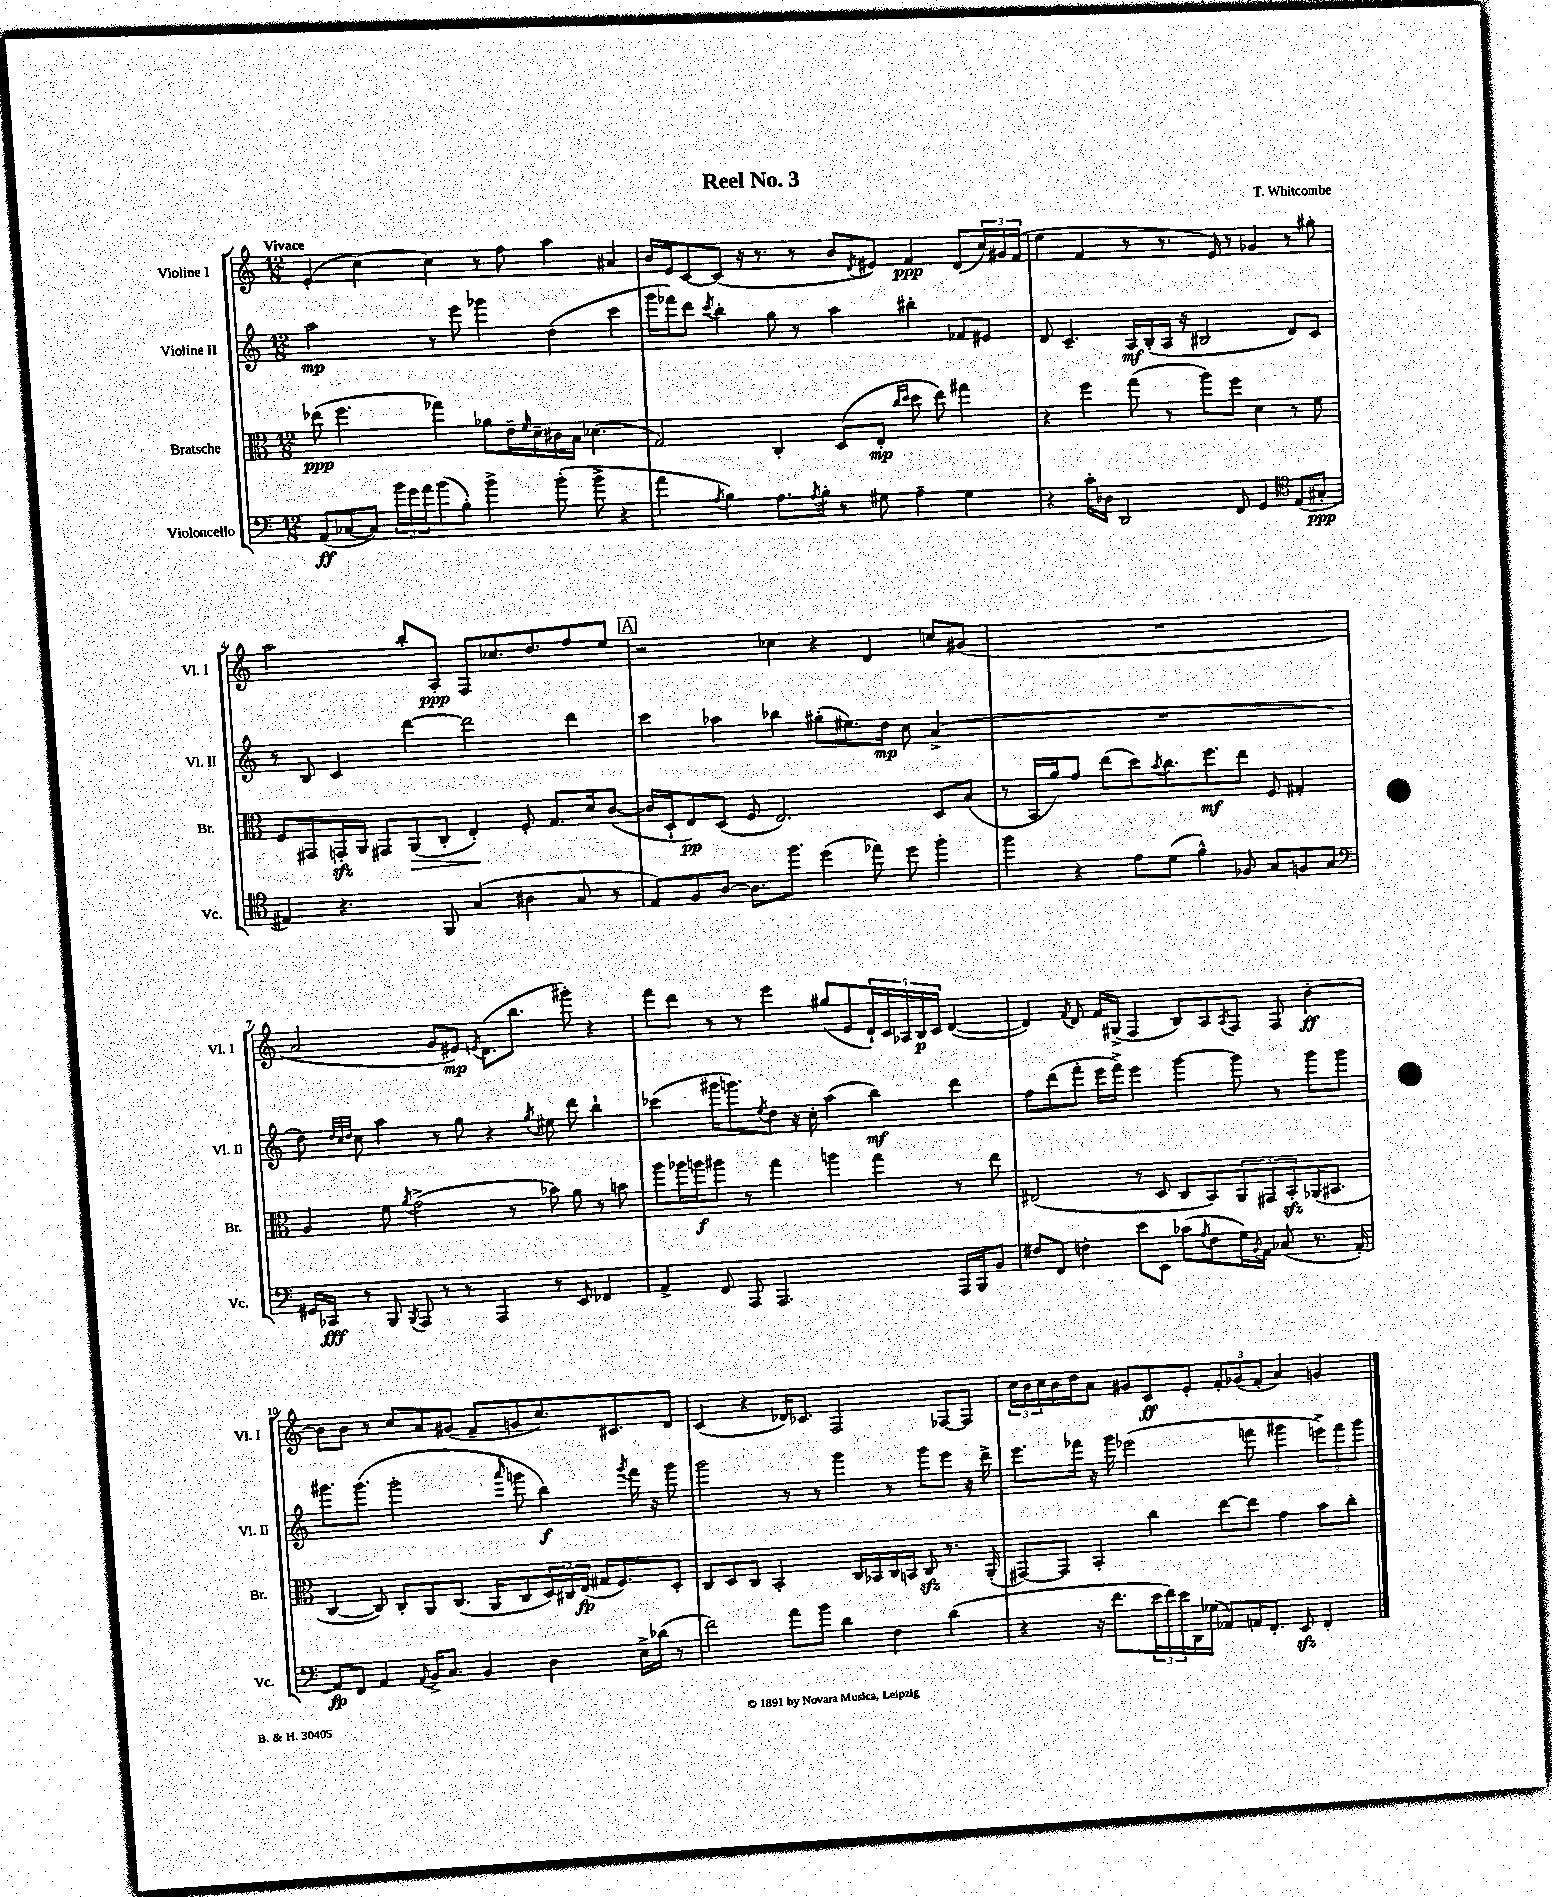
\header { title = "Reel No. 3" composer = "T. Whitcombe" }
<<
\new StaffGroup <<
\new Staff = "s0" \with { instrumentName = "Violine I" shortInstrumentName = "Vl. I" } {
    \clef treble \key c \major \numericTimeSignature \time 12/8 \tempo "Vivace"
    e'4-.( c''4~) c''4 r8 f''8 a''4 ais'4 |
    b'16 e'16 c'8~ c'8( r16 r8. r8 b'8 \acciaccatura { d'8 } eis'8) f'4\ppp d'8( \tuplet 3/2 { c''16) gis'16 f'16( } |
    e''4 f'4 r8 r8. e'16) r8 ges'4 r8 gis''8-. |
    a''2 b''8-. a8-.\ppp f8 ces''8. d''8. f''8 e''8 |
    \mark \markup { \box "A" } r2 ces''4 r4 d'4 c''8 gis'8( |
    R1. |
    a'2 g'8 eis'8\mp) \acciaccatura { e'8 } d'8.( b''8. gis'''8-.) r4 |
    f'''8 d'''8 r8 r8 e'''4 gis''8( e'8 \tuplet 5/4 { d'16-!) c'16 aes16 b16\p c'16 } d'4~( |
    d'4) \acciaccatura { f'8 } d'8 f'16 gis16->( f4 b8) a8 \acciaccatura { a8 } f8 f8 b'4~-.\ff |
    b'8 b'8 r8 c''8 a'8 gis'8( f'8-- g'8 c''8.) cis'8. d'8 |
    c'4( r4 des'16) ces'8. f2 fes8~ fes8 |
    \tuplet 3/2 { c''16 b'16 c''16 } b'16 d''16 a'8 gis'8 c'8\ff e'8-. \tuplet 3/2 { f'8-. ges'8( f'8-. } a'4) g'4 \bar "|." |
}
\new Staff = "s1" \with { instrumentName = "Violine II" shortInstrumentName = "Vl. II" } {
    \clef treble \key c \major \numericTimeSignature \time 12/8
    a''2\mp r8 e'''8 ges'''4 d''4( c'''4 |
    g'''16 fes'''16) d'''8 \acciaccatura { c'''8 } b''4-. g''8 r8 a''4 bis''4-. fes'8 eis'8 |
    d'8 c'4.-- a16\mf b16-.( a16 r16 bis2 d'8) c'8 |
    r8 b8 c'4 d'''4~ d'''2 d'''4 |
    \mark \markup { \box "A" } c'''4 aes''4 bes''4 gis''8-.( eis''8.) d''16\mp c''8 a'4->( |
    R1. |
    d''8) \grace { d''32 c''32 d''32 } c''8 a''4 r8 g''8 r4 \acciaccatura { g''8 } eis''8 d'''8 b''4-! |
    ces'''4( gis'''16 g'''8.) \acciaccatura { e''8 } d''8 r16 c''16-. a''4( b''4\mf) d'''4 |
    f''8 d'''8( f'''8-. e'''16 f'''16->) e'''4 g'''4~ g'''8 r8 g'''8 g'''8 |
    gis'''8. gis'''8.( gis'''2-. \grace { a'''16 } g'''8 b''4\f) \acciaccatura { g'''8 } f'''16 r16 g'''8 |
    g'''2 r8 r8 g'''4 r8 g'''8 e'''8 r16 d'''16-> |
    e'''8. fes'''16 r16 g'''16 ees'''2( f'''8 gis'''4 \tuplet 3/2 { e'''8->) f'''8 gis'''8 } \bar "|." |
}
\new Staff = "s2" \with { instrumentName = "Bratsche" shortInstrumentName = "Br." } {
    \clef alto \key c \major \numericTimeSignature \time 12/8
    ees''8\ppp( f''4. ges''4) aes'8 e'16-- \grace { f'16 } d'16-- cis'16 b16 des'4.( |
    g2) c4-. d8( e8-.\mp \grace { c''16 d''16 } d''8 e''8) gis''4 |
    r4 f''4 g''8( r8 a''8) f''8 d'4 r8 f'8 |
    f8 gis,8 g,16-.\sfz a,16 gis,8 a,8\>( c8-. e4-.\!) f8-. g8. d'16 c'8~( |
    \mark \markup { \box "A" } c'16 d16-! e8\pp) d8( f8 e2.) d8 b8( |
    r8 b,16 a'16) g'8 e''8( d''8) \acciaccatura { b'8 } c''8. f''8.\mf e''8 f8 gis4-. |
    a4 f'8 \acciaccatura { a'8 } g'2->( r8 bes'8) a'8 r8 b'8 |
    a''8 aes''16 a''16\f ais''8 r8 g''4 a''4 g''4 r8 e''8 |
    eis2( r8 d8 c8 b,8) \tuplet 3/2 { a,8 gis,8 b,8-.\sfz } aes,16( bis,8. |
    c4~ c8) c8-. a,8 c8.( a,16 c8 \tuplet 3/2 { d16) cis16 e16\fp( } gis16 f8.) d8-. |
    c8 d8 c8 b,2-. c16 bes,16 c16 b,16 c8\sfz r8. a,16-.( |
    gis,8~) gis,8 b,4-. c''4 e''8~ e''8 g'4 b'8 c''8-. \bar "|." |
}
\new Staff = "s3" \with { instrumentName = "Violoncello" shortInstrumentName = "Vc." } {
    \clef bass \key c \major \numericTimeSignature \time 12/8
    a,8\ff( ces8~ ces8) \tuplet 3/2 { b'16 g'16 a'16 } b'8( b8-.) b'4-> b'8-.( b'8-> r4 |
    a'4 \acciaccatura { a8 } b4) a8. \acciaccatura { a8 } b16-. r8 gis8 a4-- gis4 |
    r4 c'16-. des16 d,2 f,8 g,4 \clef tenor e8( gis8-.\ppp |
    eis4) r4. f,8 g4( ais4 g8 r8 |
    \mark \markup { \box "A" } e8) f8 a8~ a8. f''8. d''4( ees''8) d''8 f''4-. |
    f''4 r4 e'8 d'8( f'4-^) fes8 g8 f8 g8 |
    \clef bass gis,16 ces,16\fff r8 b,,8 \acciaccatura { b,,8 } a,,8 r8 r8 a,,4 r8 e,8 fes,4 |
    a,4-> f,8 a,,8 a,,2. a,,16 b,,16 b,8 |
    fis8 f,8 f4-. e'8 e,8 ces'8( \acciaccatura { a8 } f8 g16) \acciaccatura { b,8 } a,16 ces8( r8. a,16~-.) |
    a,8\fp f,8 a,4 \appoggiatura { a,8 } b,16-> c8. b,4 d4 e16-> des'16( r8 |
    f'2) a'8 b'8 d'4 f4 d'4( |
    r4 r16 f'8. \tuplet 3/2 { e'16 f'16) e'16 } d,16 ges16( aes,8) a,16 f,8.-. e,8\sfz f,4-. \bar "|." |
}
>>
>>
